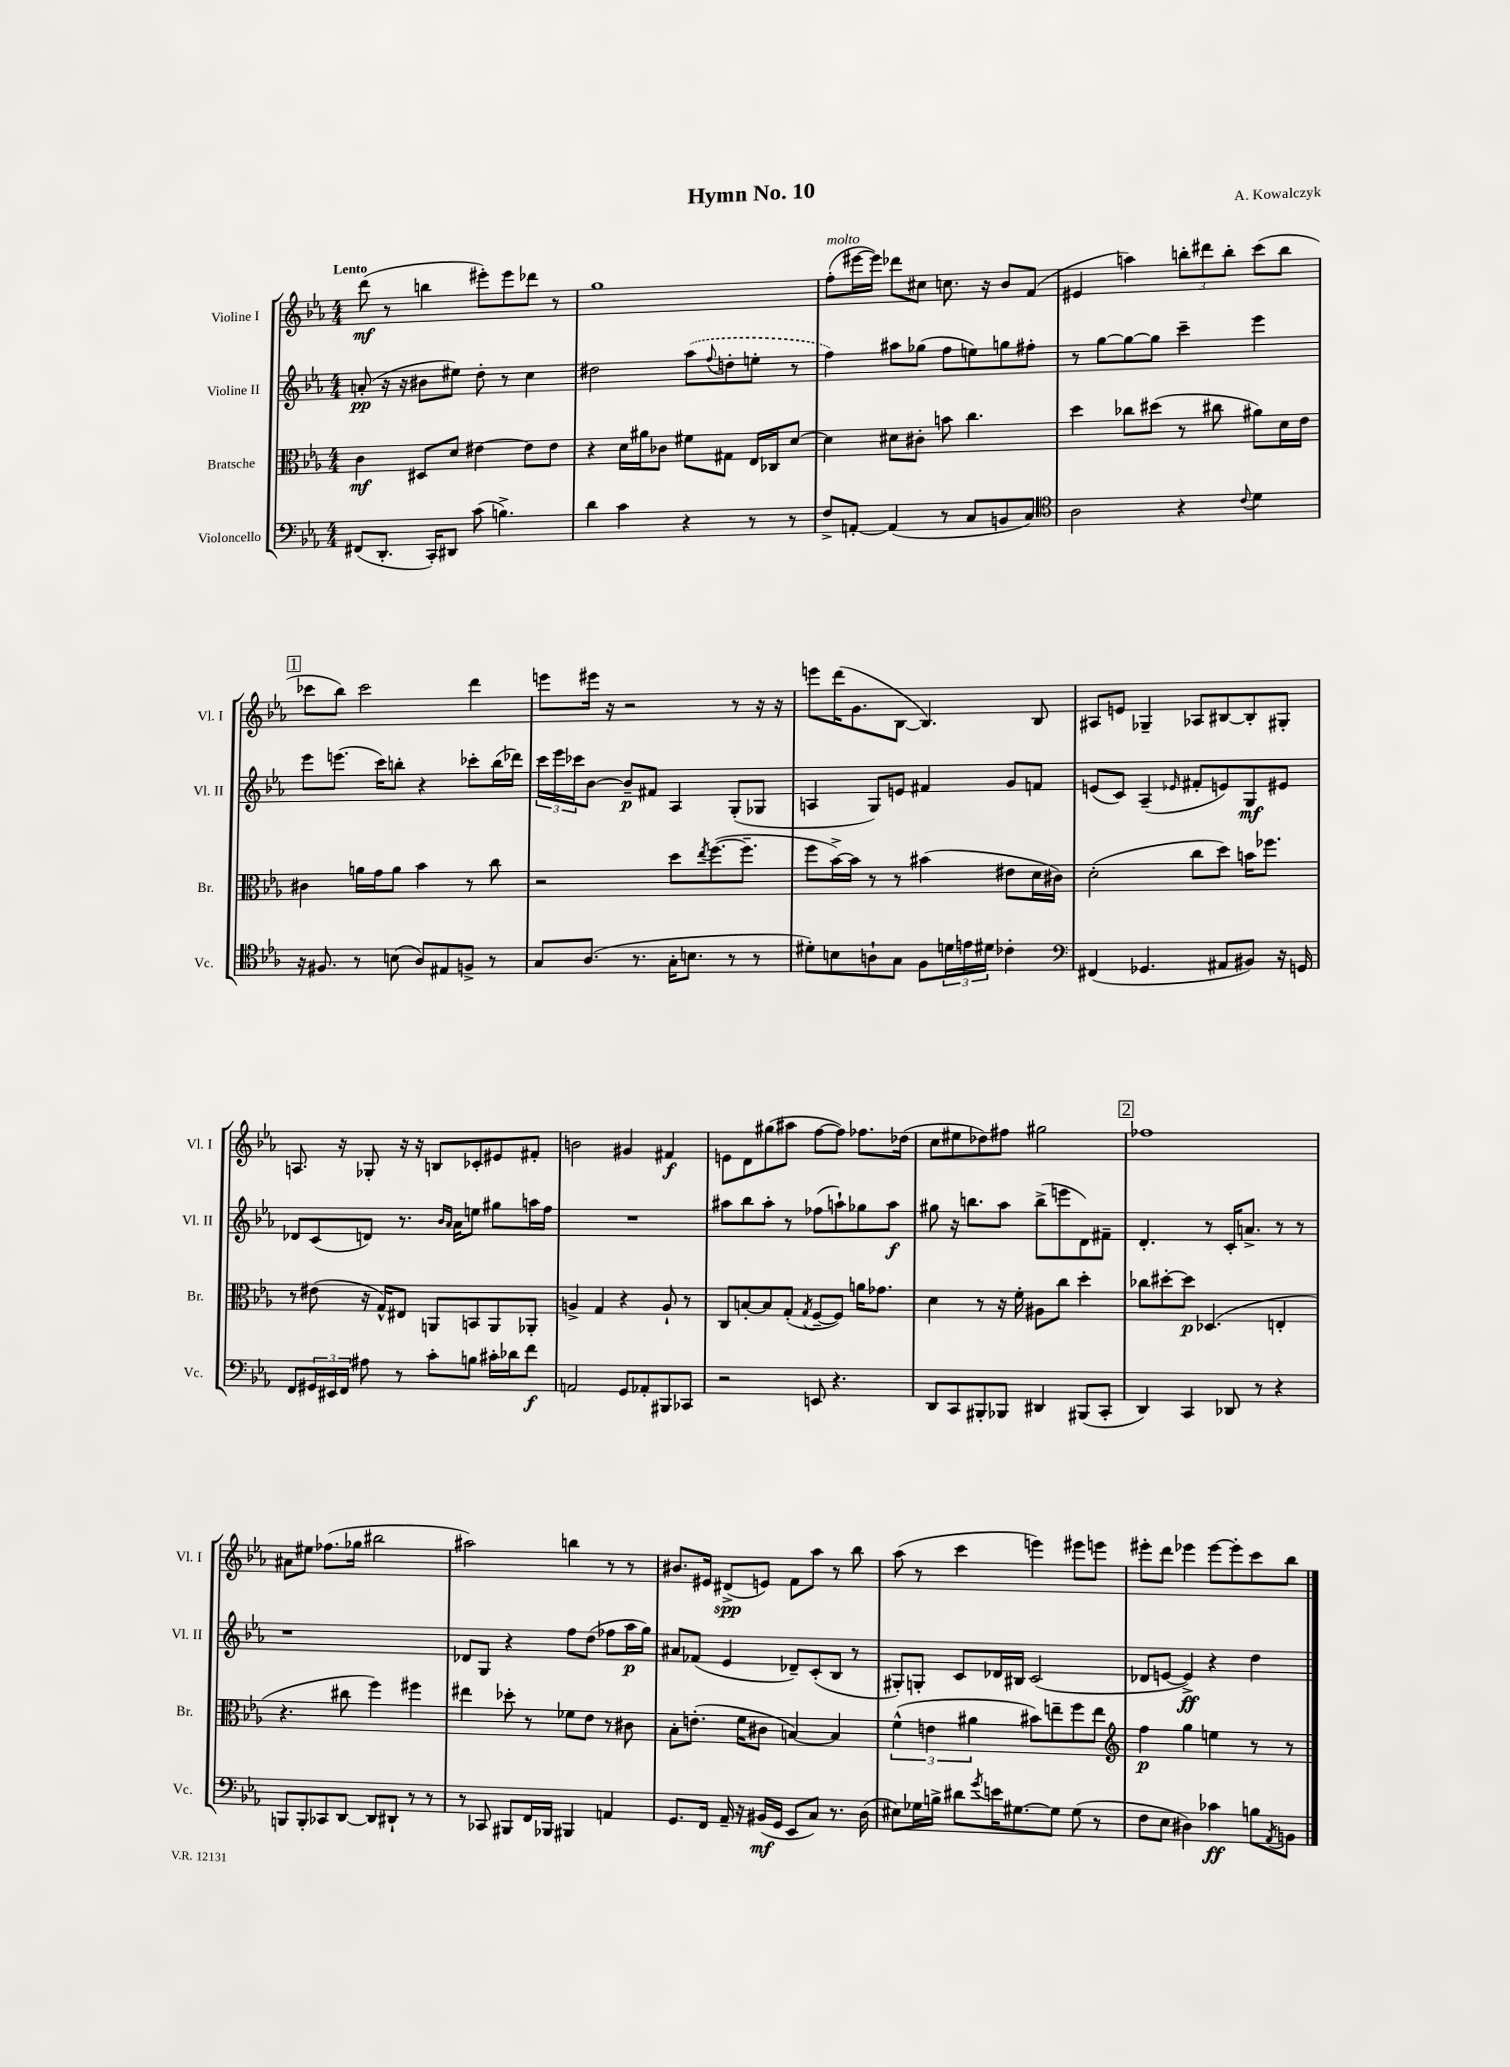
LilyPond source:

\header { title = "Hymn No. 10" composer = "A. Kowalczyk" }
<<
\new StaffGroup <<
\new Staff = "s0" \with { instrumentName = "Violine I" shortInstrumentName = "Vl. I" } {
    \clef treble \key ees \major \numericTimeSignature \time 4/4 \tempo "Lento"
    d'''8\mf( r8 b''4 eis'''8-.) eis'''8 des'''8 r8 |
    g''1 |
    f''8-.^\markup { \italic "molto" }( eis'''16~ eis'''16) des'''8 cis''8 c''8. r16 bes'8 f'8( |
    eis'4 a''4) \tuplet 3/2 { b''8-. dis'''8 b''8-. } c'''8( b''8 |
    \mark \markup { \box "1" } ces'''8 bes''8) ces'''2 d'''4 |
    e'''8 eis'''16 r16 r2 r8 r16 r16 |
    e'''8 d'''16( g'8. bes8~ bes4.) bes8 |
    ais8 e'8 ges4-- aes8 bis8~ bis8-. gis8-. |
    a8. r16 ges8-. r16 r16 b8 ces'8-. eis'8 fis'8-. |
    b'2 gis'4 fis'4\f |
    e'8 d'8 gis''8( ais''8 f''8~ f''8) fes''8. des''16( |
    c''8 eis''8 des''8) fis''8 gis''2 |
    \mark \markup { \box "2" } fes''1 |
    ais'8 eis''8 fes''8.( ges''16 bis''2 |
    ais''2) b''4 r8 r8 |
    bis'8. eis'16 dis'8->\spp( e'8) f'8 aes''8 r8 bes''8 |
    aes''8( r8 c'''4 e'''4) eis'''8 e'''8 |
    eis'''8-. d'''8 ees'''4 ees'''8~ ees'''8-. c'''8 bes''8 \bar "|." |
}
\new Staff = "s1" \with { instrumentName = "Violine II" shortInstrumentName = "Vl. II" } {
    \clef treble \key ees \major \numericTimeSignature \time 4/4
    a'8-.\pp( r16 r16 bis'8 eis''8) d''8-. r8 c''4 |
    dis''2 \once \slurDashed aes''8( \appoggiatura { f''8 } d''8-. e''8-. r8 |
    f''4) ais''8 ges''8( f''8 e''8) g''8 fis''8-. |
    r8 g''8~ g''8~ g''8 c'''4-- ees'''4 |
    \mark \markup { \box "1" } ees'''8 e'''8.( c'''16) b''8-. r4 ces'''8-. b''16( des'''16) |
    \tuplet 3/2 { c'''16 ees'''16 ces'''16 } bes'8~ bes'8--\p fis'8 aes4 g8-.( ges8 |
    a4 g8) e'8 fis'4 g'8 f'8 |
    e'8( c'8) aes4--( \grace { ees'16 } fis'8-. e'8) g8\mf eis'8 |
    des'8 c'8( d'8) r8. \grace { bes'16 aes'16 } aes'16 e''8 gis''8 a''16 f''16 |
    R1 |
    ais''8 bes''8 ais''8-. r8 fes''8( a''8-!) ges''8 a''8\f |
    gis''8 r16 b''8. aes''8 b''8->( e'''8 d'8) fis'8-- |
    \mark \markup { \box "2" } d'4.-. r8 c'16-. a'8.-> r8 r8 |
    r1 |
    des'8 g8 r4 f''8 d''8( fes''8 aes''16\p g''16) |
    ais'8 fes'8( ees'4 des'8--) c'8-.( bes8 r8 |
    gis8-.) g8-. c'8 des'16 bis16 c'2( |
    des'8 e'8~ e'4->\ff) r4 d''4 \bar "|." |
}
\new Staff = "s2" \with { instrumentName = "Bratsche" shortInstrumentName = "Br." } {
    \clef alto \key ees \major \numericTimeSignature \time 4/4
    c'4\mf dis8 d'8 eis'4~ eis'8 eis'8 |
    r4 d'16 ais'16 ces'8 fis'8 gis8 ees16 ces16 d'8~ |
    d'4 dis'8 cis'8-. b'8 c''4. |
    d''4 ces''8 dis''8( r8 cis''8 ais'8) d'16 ees'16 |
    \mark \markup { \box "1" } cis'4 a'16 g'16 a'8 bes'4 r8 c''8 |
    r2 d''8 \acciaccatura { ees''8 } f''8.~( f''8.-- |
    f''8 bes'16~->) bes'16 r8 r8 bis'4( eis'8 d'16 cis'16) |
    d'2-.( c''8 d''8) b'16 fes''8. |
    r8 eis'8( r16 g16-^) eis8 a,8 b,8 a,8 aes,8-. |
    a4-> g4 r4 a8-! r8 |
    c8 b8~-. b8 g8-.( \acciaccatura { g8 } f8~-- f8) a'16 ges'8. |
    d'4 r8 r16 f'16-. ais8 c''8 d''4-. |
    \mark \markup { \box "2" } ces''8 dis''8~-. dis''8\p des4.( e4-. |
    r4. cis''8 f''4) fis''4 |
    eis''4 des''8-. r8 fes'8 ees'8 r8 cis'8 |
    bes8-. e'8.-.( f'16 cis'8 b4~) b4 |
    \tuplet 3/2 { f'4-^( e'4 ais'4 } bis'8) e''8-- f''8 e''8 |
    \clef treble f''4\p g''4 e''4 r8 r8 \bar "|." |
}
\new Staff = "s3" \with { instrumentName = "Violoncello" shortInstrumentName = "Vc." } {
    \clef bass \key ees \major \numericTimeSignature \time 4/4
    fis,8( d,8.-. c,16-.) dis,8 c'8( b4.->) |
    d'4 c'4 r4 r8 r8 |
    f8-> a,8~-. a,4( r8 c8 b,8 c8) |
    \clef tenor aes2 r4 \appoggiatura { c'8 } d'4 |
    \mark \markup { \box "1" } r16 fis8. r8 b8( aes8) eis8 f8-> r8 |
    g8 aes8.( r8. g16-. b8. r8 r8 |
    dis'8-.) b8 a8-! g8 f8 \tuplet 3/2 { d'16 e'16 dis'16 } ces'4-. |
    \clef bass fis,4( ges,4. ais,8 bis,8) r16 g,16 |
    f,8 \tuplet 3/2 { gis,16 eis,16 f,16 } ais8 r8 c'8-. b8 cis'16-. des'16 f'8\f |
    a,2 g,8 aes,8-. bis,,8 ces,8 |
    r2 e,8 r4. |
    d,8 c,8 bis,,8-. bes,,8 dis,4 bis,,8( c,8-. |
    \mark \markup { \box "2" } d,4) c,4 des,8 r8 r4 |
    b,,8 b,,8-. ces,8 d,8~ d,8 dis,8-! r8 r8 |
    r8 ces,8 bis,,8 f,16 bes,,16 bis,,4 a,4 |
    g,8. f,16 aes,16-- r16 bis,16\mf( g,16 ees,8 c8) r8. d16( |
    eis8) ges16 b16-> dis'8 \acciaccatura { g'8 } e'16 gis8.~ gis8 gis8( r8 |
    f8 ees8 dis4) ces'4\ff b8 \acciaccatura { aes,8 } b,8 \bar "|." |
}
>>
>>
\layout { \context { \Score \remove "Bar_number_engraver" } }
